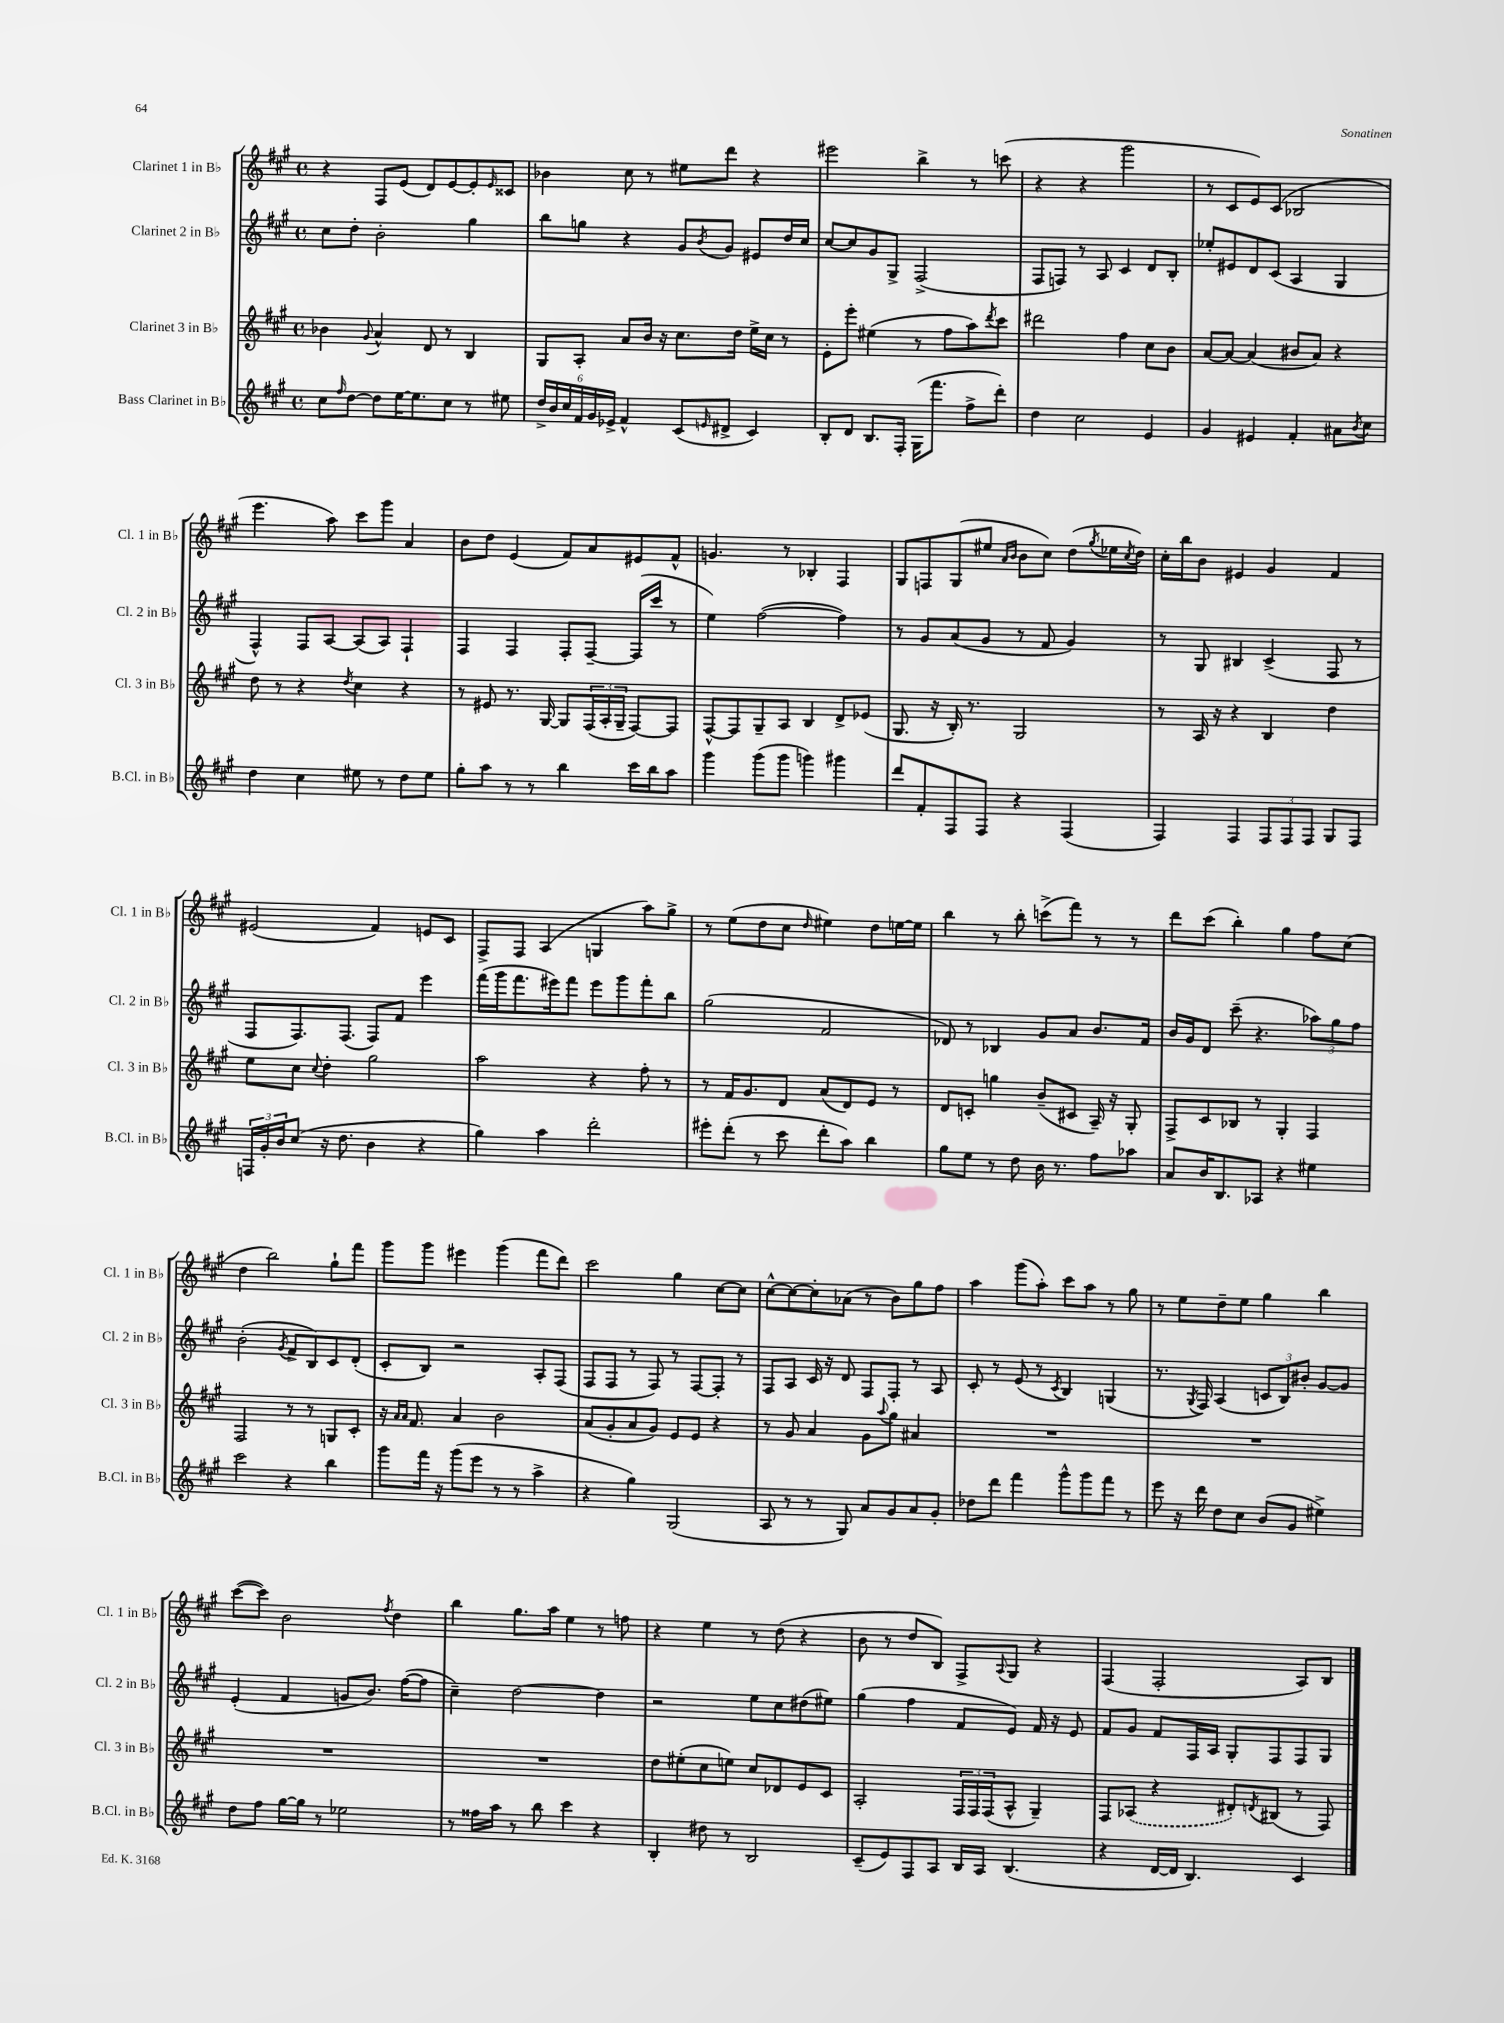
<<
\new StaffGroup <<
\new Staff = "s0" \with { instrumentName = "Clarinet 1 in Bb" shortInstrumentName = "Cl. 1 in Bb" } {
    \clef treble \key a \major \defaultTimeSignature \time 4/4
    r4 fis8 e'8( d'8) e'8~ e'8-. \grace { e'16 } cisis'8 |
    bes'4 cis''8 r8 eis''8 d'''8 r4 |
    eis'''2 b''4-> r8 c'''8( |
    r4 r4 gis'''2 |
    r8 cis'8 e'8) cis'8( bes2 |
    e'''4. a''8) cis'''8 gis'''8 a'4 |
    b'8 d''8 e'4( fis'8) a'8 eis'8 fis'8-^ |
    g'4. r8 bes4-. fis4 |
    gis8 f8 gis8( eis''8 \grace { a'16 b'16 } b'8 cis''8) d''8( \acciaccatura { gis''8 } ees''16 \acciaccatura { cis''8 } d''16) |
    cis''16-. b''16 b'8 eis'4 gis'4 fis'4 |
    eis'2( fis'4) e'8 cis'8 |
    fis8-> fis8 a4( g4 a''8) gis''8-> |
    r8 e''8( d''8 cis''8 \grace { d''16 } eis''4) d''8 e''16~ e''16 |
    b''4 r8 b''8-. c'''8->( fis'''8) r8 r8 |
    d'''8 cis'''8( b''4-.) gis''4 fis''8 cis''8( |
    d''4 b''2) gis''8-! fis'''8 |
    gis'''8 gis'''8 eis'''4 gis'''4( fis'''8 d'''8) |
    cis'''2 gis''4 cis''8~ cis''8 |
    cis''8~-^ cis''8~ cis''8-. aes'8( r8 b'8) gis''8 fis''8 |
    a''4 gis'''8( a''8-.) cis'''8 a''8 r8 gis''8 |
    r8 e''8 d''8-- e''8 gis''4 b''4 |
    cis'''8~( cis'''8) b'2 \acciaccatura { fis''8 } d''4 |
    b''4 gis''8. a''16 e''4 r8 f''8 |
    r4 e''4 r8 d''8( r4 |
    b'8 r8 d''8 b8) fis8-> \appoggiatura { a8 } gis8 r4 |
    fis4( fis2-. a8) b8 \bar "|." |
}
\new Staff = "s1" \with { instrumentName = "Clarinet 2 in Bb" shortInstrumentName = "Cl. 2 in Bb" } {
    \clef treble \key a \major \defaultTimeSignature \time 4/4
    cis''8 d''8-. b'2-. gis''4 |
    b''8 g''8 r4 gis'8 \acciaccatura { b'8 } gis'8 eis'8 d''16 cis''16 |
    cis''8~ cis''8 gis'8 gis8-> fis2->( |
    fis8 f8) r8 a8 cis'4 d'8 b8-. |
    ees''8-. eis'8 d'8 cis'8( a4 gis4 |
    fis4-^) fis8 a8~ a8( a8) fis4-! |
    fis4 fis4 fis8-. fis8~-- fis16( cis'''16 r8 |
    e''4) fis''2~( fis''4) |
    r8 gis'8 a'8( gis'8 r8 fis'8 gis'4) |
    r8 gis8 bis4 cis'4->( fis8 r8 |
    fis8 fis8.) fis8.( fis8) fis'8 e'''4 |
    fis'''16( gis'''16 fis'''8. eis'''16) fis'''8 eis'''8 gis'''8 fis'''8-. b''8 |
    gis''2( fis'2 |
    des'8) r8 bes4 gis'8 a'8 b'8. fis'16 |
    b'16 gis'16 d'8 cis'''8--( r4. \tuplet 3/2 { aes''8) gis''8 fis''8 } |
    b'2-.( \acciaccatura { gis'8 } fis'8-> b8) cis'8 d'8-.( |
    cis'8-. b8) r2 a8-. fis8( |
    fis8 fis8 r8 fis8) r8 fis8~ fis8-. r8 |
    fis8 a8 cis'16 r16 d'8 fis8 fis8-. r8 a8 |
    cis'8-. r8 e'8( r8 \acciaccatura { cis'8 } b4) g4( |
    r8. \acciaccatura { gis8 } fis16) a4( \tuplet 3/2 { c'8 b8) bis'8-. } gis'8~ gis'8 |
    e'4-.( fis'4 g'8 b'8.) fis''16~( fis''8 |
    cis''4--) d''2~ d''4 |
    r2 e''8 cis''8 dis''8( eis''8) |
    gis''4( fis''4 fis'8 e'8) fis'16 r16 e'8 |
    fis'8 gis'8 fis'8 fis16 a16 gis8-. fis8 fis8 gis8 \bar "|." |
}
\new Staff = "s2" \with { instrumentName = "Clarinet 3 in Bb" shortInstrumentName = "Cl. 3 in Bb" } {
    \clef treble \key a \major \defaultTimeSignature \time 4/4
    bes'4 \appoggiatura { gis'8 } a'4-^ d'8 r8 b4 |
    gis8 a8-. a'8 b'16 r16 cis''8. d''16 e''16-> cis''16 r8 |
    e'8-. e'''8-. eis''4( r8 fis''8 a''8) \acciaccatura { d'''8 } cis'''8 |
    dis'''2 fis''4 cis''8 b'8 |
    a'8~ a'8~ a'4( bis'8 a'8) r4 |
    d''8 r8 r4 \acciaccatura { d''8 } cis''4 r4 |
    r8 eis'8 r8. gis16~ gis8 \tuplet 3/2 { fis16( a16-. gis16-- } fis8~) fis8 |
    fis8~-^ fis8 gis8-- a8 b4 d'8-> ees'8( |
    gis8. r16 b16-.) r8. gis2 |
    r8 a16 r16 r4 b4 d''4 |
    e''8 cis''8 \appoggiatura { cis''8 } d''4-. gis''2 |
    a''2 r4 fis''8-. r8 |
    r8 fis'16 gis'8. d'8 a'8( d'8) e'8 r8 |
    d'8 c'8-. g''4 b'8--( cis'8 a16--) r16 gis8-. |
    fis8-> cis'8 bes8 r8 gis4-. fis4 |
    fis2 r8 r8 g8 cis'8-. |
    r16 \grace { a'16 a'16 } fis'8. a'4 b'2 |
    a'8( gis'8-. a'8 gis'8) e'8 e'8 r4 |
    r8 gis'8 a'4 gis'8 \appoggiatura { a''8 } gis''8 ais'4 |
    R1 |
    R1 |
    R1 |
    R1 |
    d''8 eis''8-.( cis''8 e''8) cis''8 des'8 e'8 cis'8 |
    a2-. \tuplet 3/2 { fis16 fis16 fis16( } a8-^ gis4--) |
    fis8 \once \slurDashed aes8( r4 dis'8-.) \acciaccatura { d'8 } bis8( r8 fis8) \bar "|." |
}
\new Staff = "s3" \with { instrumentName = "Bass Clarinet in Bb" shortInstrumentName = "B.Cl. in Bb" } {
    \clef treble \key a \major \defaultTimeSignature \time 4/4
    cis''8 \grace { fis''16 } d''8~ d''8 e''16~ e''8. cis''8 r8 eis''8 |
    \tuplet 6/4 { d''16-> b'16 cis''16 fis'16 gis'16 ees'16-> } fis'4-^ cis'8( \grace { e'16 } dis'8-> cis'4) |
    b8-. d'8 b8. fis16-. gis16( fis'''8. fis''8-> d'''8-.) |
    d''4 cis''2 e'4 |
    gis'4 eis'4 fis'4-. ais'8 \acciaccatura { b'8 } cis''8 |
    d''4 cis''4 eis''8 r8 d''8 eis''8 |
    gis''8-. a''8 r8 r8 b''4 cis'''16 b''16 a''8 |
    gis'''4 gis'''8( gis'''8 g'''4) gis'''4 |
    d'''8 fis'8-. fis8 fis8 r4 fis4( |
    fis4) fis4 \tuplet 3/2 { fis8 fis8 fis8 } gis8 fis8 |
    \tuplet 3/2 { f16 gis'16-. b'16 } cis''8( r16 d''8. b'4 r4 |
    gis''4) a''4 d'''2-. |
    eis'''8-. d'''8-.( r8 cis'''8 d'''8-. a''8) b''4 |
    gis''8 e''8 r8 d''8 b'16 r8. fis''8 aes''8 |
    a'8 b'16 b8. aes8 r4 eis''4 |
    cis'''2 r4 b''4 |
    gis'''8 fis'''16 r16 gis'''8( e'''8 r8 r8 a''4-> |
    r4 gis''4) gis2( |
    a8 r8 r8 gis8) a'8 gis'8 a'8 gis'8-. |
    des''8 d'''8 fis'''4 gis'''8-^ gis'''8 fis'''8 r8 |
    e'''8 r16 d'''16 d''8 cis''8 b'8( gis'8 eis''4->) |
    d''8 fis''8 gis''16~ gis''16 r8 ees''2 |
    r8 fisis''16 a''16 r8 b''8 cis'''4 r4 |
    b4-. dis''8 r8 b2 |
    cis'8--( e'8) fis8 a8 b16 a16 b4.( |
    r4 d'16~ d'16 b4.) cis'4 \bar "|." |
}
>>
>>
\layout { \context { \Score \remove "Bar_number_engraver" } }
